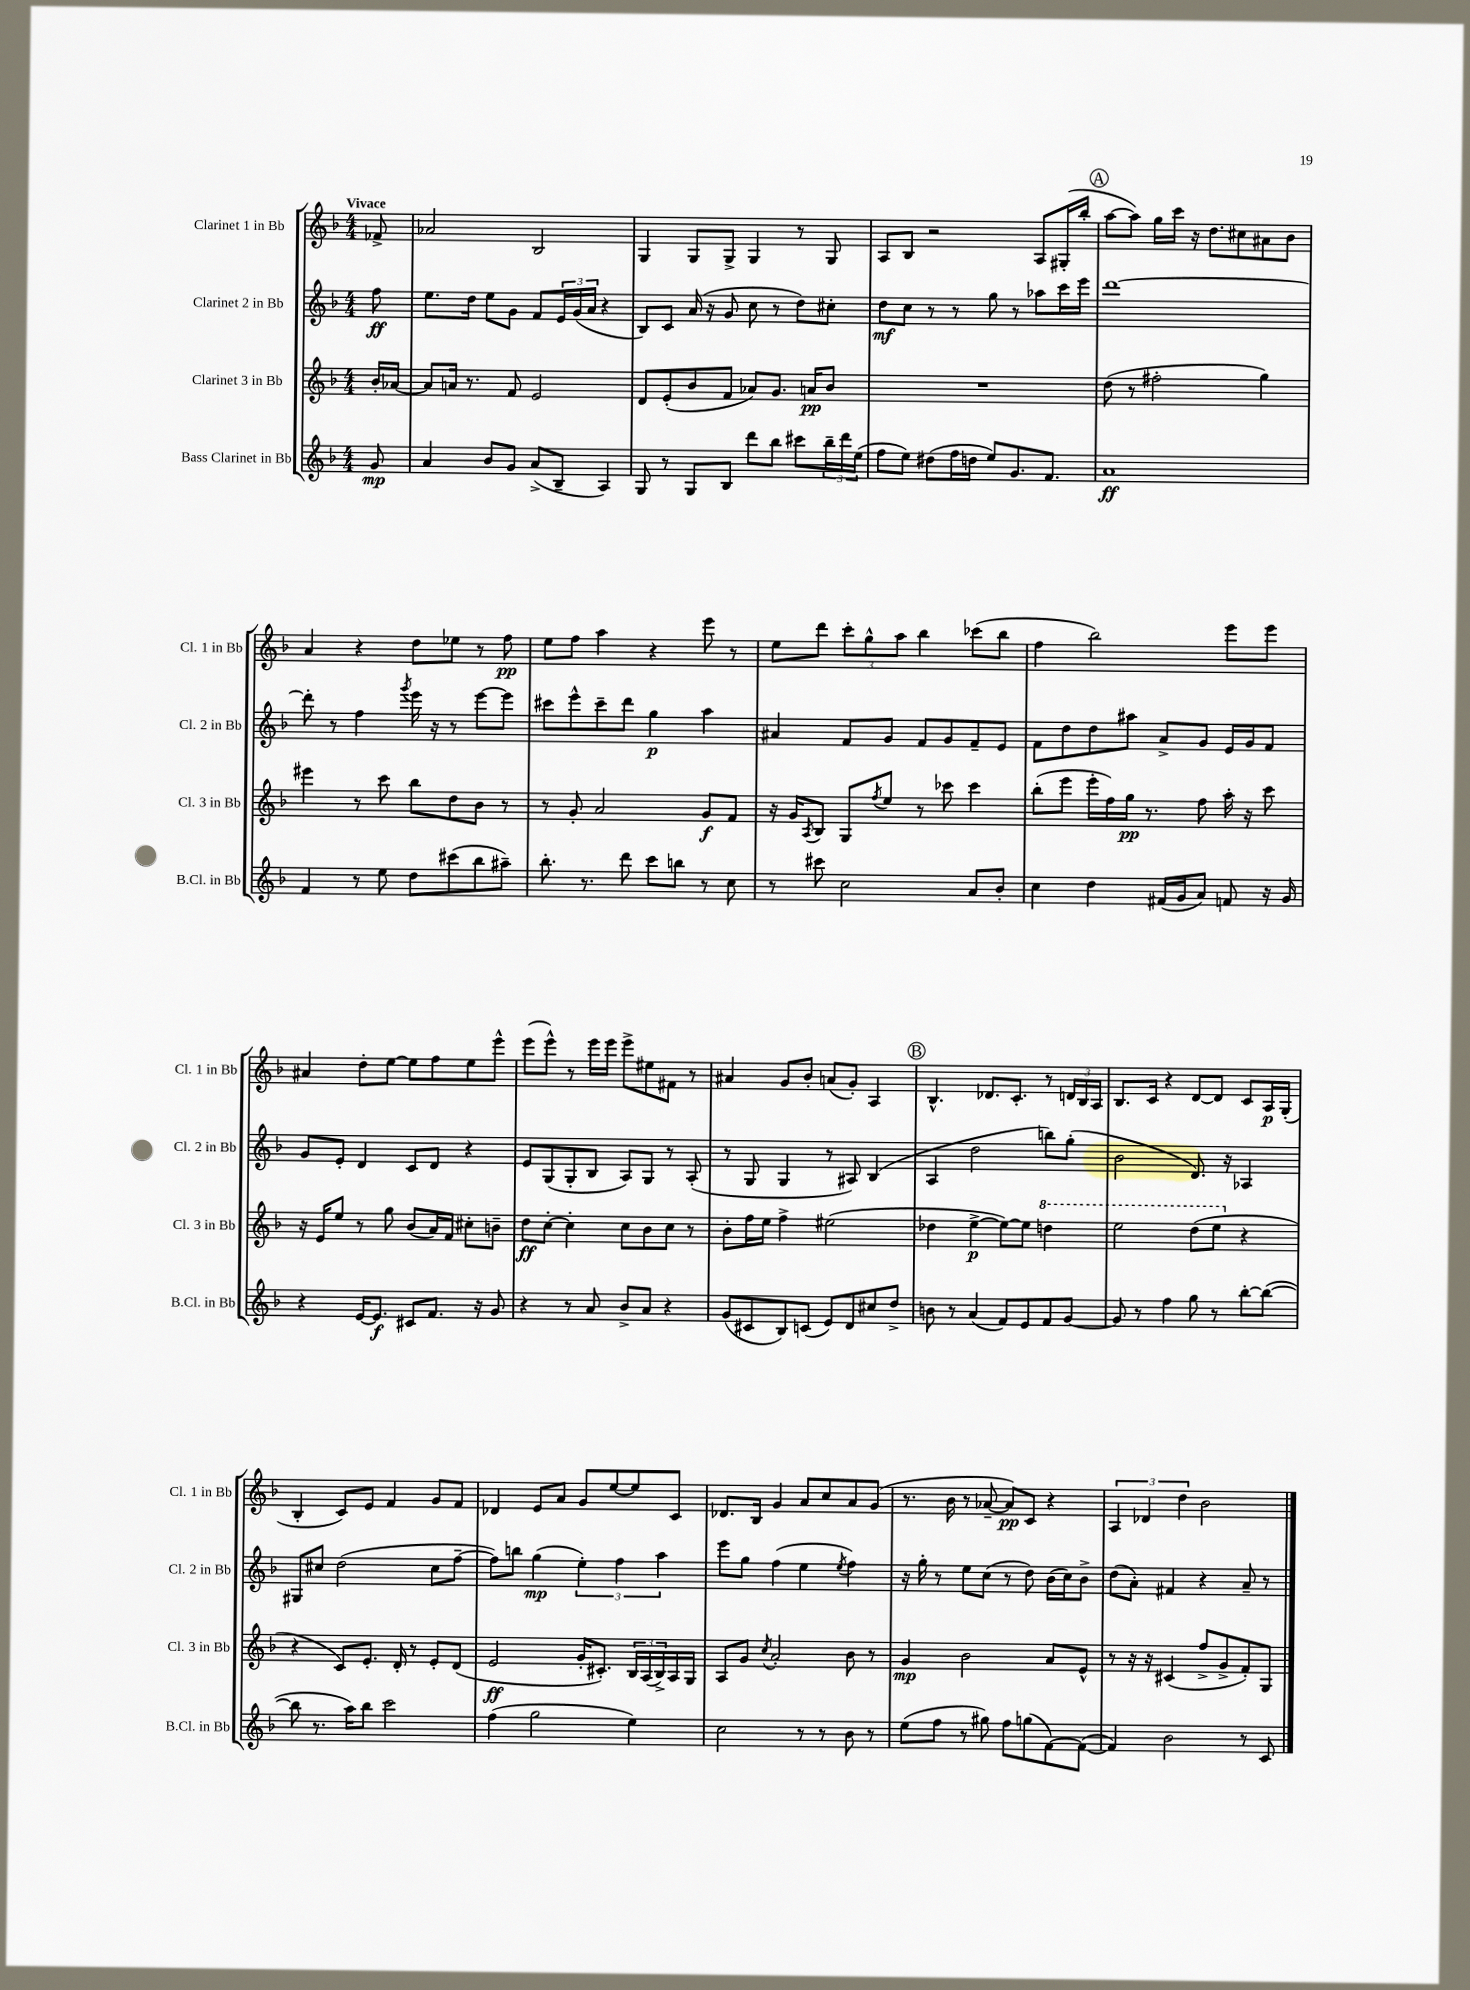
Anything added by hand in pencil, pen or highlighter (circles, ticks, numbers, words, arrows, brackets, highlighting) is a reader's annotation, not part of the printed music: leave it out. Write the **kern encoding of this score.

**kern	**kern	**kern	**kern
*staff4	*staff3	*staff2	*staff1
*clefG2	*clefG2	*clefG2	*clefG2
*k[b-]	*k[b-]	*k[b-]	*k[b-]
*M4/4	*M4/4	*M4/4	*M4/4
8g	16b-'	8ff	8f-^
.	[16a-	.	.
=	=	=	=
4a	8a-]	8.ee	2a-
.	16a	.	.
.	8.r	16dd	.
8b-	.	8ee	.
8g	8f	8g	.
(8a^	2e	8f	2B-
8B-~	.	24e	.
.	.	(24g	.
.	.	24a	.
4A)	.	4r	.
=	=	=	=
8G	8d	8B-)	4G
8r	(8e'	8c	.
8G	8b-	(16a	8G
.	.	16r	.
8B-	8f	8g	8G^
8ddd	8a-)	8cc	4G
8bb-	8.g	8r	.
8ccc#	.	8dd)	8r
.	16a	.	.
24bb-~	8b-	8cc#'	8G
24ddd	.	.	.
(24ee	.	.	.
=	=	=	=
8ff	1r	8dd	8A
8ee)	.	8cc	8B-
(8dd#	.	8r	2r
16ff	.	8r	.
16dd	.	.	.
8ee)	.	8gg	.
8.g	.	8r	.
.	.	8aa-	8A
8.f	.	.	.
.	.	16ccc	(16G#'
.	.	16eee	16bb-'
=	=	=	=
1a	(8dd	[1ddd	[8aa
.	8r	.	8aa])
.	2ff#'	.	16gg
.	.	.	16ccc
.	.	.	16r
.	.	.	8.dd
.	.	.	8cc#
.	4gg)	.	8a#
.	.	.	8b-
=	=	=	=
4f	4eee#	8ddd']	4a
.	.	8r	.
8r	8r	4ff	4r
8ee	8ccc	.	.
.	.	8qggg	.
8dd	8bb-	16eee	8dd
.	.	16r	.
(8ccc#	8dd	8r	8ee-
8bb-	8b-	[8eee	8r
8aa#~)	8r	8eee]	8ff
=	=	=	=
8.bb-'	8r	8ccc#	8ee
.	8g'	8eee^^	8ff
8.r	.	.	.
.	2a	8ccc#~	4aa
8ddd	.	8ddd	.
8ccc	.	4gg	4r
8bb	.	.	.
8r	8g	4aa	8eee
8cc	8f	.	8r
=	=	=	=
8r	16r	4a#	8ee
.	16g	.	.
.	8qA	.	.
8ccc#	8B-	.	8ddd
2cc	8G	8f	12ccc'
.	.	.	12gg^^
.	8qff	.	.
.	8ee	8g	.
.	.	.	12aa
.	8r	8f	4bb-
.	8ccc-	8g	.
8a	4ccc-	8f~	(8ccc-
8b-'	.	8e	8bb-
=	=	=	=
4cc	(8bb-'	8f	4ff
.	8eee	8dd	.
4dd	16eee'	8dd	2bb-)
.	16ff)	.	.
.	16gg	8aa#	.
.	8.r	.	.
(16f#	.	8a^	.
16g	.	.	.
8a)	8ff	8g	.
8f	16aa'	16e	8eee
.	16r	16g	.
16r	8ccc	8f	8eee
16g	.	.	.
=	=	=	=
4r	16r	8g	4a#
.	16e	.	.
.	8ee	8e'	.
[16e	8r	4d	8dd'
8.e]	.	.	.
.	8gg	.	[8ee
8c#	(8b-	8c	8ee]
8.f	16a)	8d	8ff
.	16f	.	.
.	8cc#'	4r	8ee
16r	.	.	.
8g	8b~	.	8eee^^
=	=	=	=
4r	8dd	8e	(8eee
.	[8cc'	(8G	8eee^^)
8r	4cc']	8G'	8r
8a	.	8B-	16eee
.	.	.	16eee
8b-^	8cc	8A)	8eee^
8a	8b-	8G	8ee#
4r	8cc	8r	8f#
.	8r	(8A'	8r
=	=	=	=
(8g	8b-'	8r	4a#
8c#	16ff	8G	.
.	16ee	.	.
8B-)	4ff^	4G	8g
(8c	.	.	8b-'
8e)	(2ee#	8r	(8a
8d	.	8A#)	8g')
8cc#	.	(4B-	4A
8dd^	.	.	.
=	=	=	=
8b	4dd-	4A	4.B-^^
8r	.	.	.
(4a	[4ee^	2dd	.
.	.	.	8.d-
8f)	8ee_)	.	.
.	.	.	8.c'
8e	8ee]	.	.
8f	4ddd	8bb)	8r
[8g	.	(8gg'	24d
.	.	.	24B-
.	.	.	24A
=	=	=	=
8g]	2eee	2b-	8.B-
8r	.	.	.
.	.	.	16c
4ff	.	.	4r
8gg	(8ddd	8.d)	[8d
8r	8eee	.	8d]
.	.	16r	.
[8bb-'	4r	4A-	8c
(8bb-_	.	.	16A
.	.	.	(16G'
=	=	=	=
8bb-]	4r	8G#	4B-'
8.r	.	8cc#	.
.	8c)	(2dd	8c)
16aa)	.	.	.
8bb-	8.e'	.	8e
2ccc	.	.	4f
.	16d'	.	.
.	8r	.	.
.	8e'	8cc#	8g
.	(8d	[8ff~	8f
=	=	=	=
(4ff	2e	8ff])	4d-
.	.	8bb	.
2gg	.	(4gg	8e
.	.	.	8a
.	16g'	6ee')	8g
.	8.c#')	.	.
.	.	.	[8ee
.	.	6ff	.
4ee)	24B-	.	8ee]
.	(24A	.	.
.	24B-^)	6aa	.
.	16A	.	8c
.	16G	.	.
=	=	=	=
2cc	8A	8eee	8.d-
.	8g	8gg	.
.	.	.	16B-
.	8qcc	.	.
.	2a'	(4ff	4g
8r	.	4ee	8a
8r	.	.	8cc
.	.	8qee	.
8b-	8b-	4ff)	8a
8r	8r	.	(8g
=	=	=	=
(8ee	4g	16r	8.r
.	.	16gg'	.
8ff	.	8r	.
.	.	.	16b-
8r	2b-	8ee	8r
8gg#)	.	(8cc	[8a-~
8ff	.	8r	8a-])
(8gg	.	8dd)	8c
[8f)	8a	(16b-	4r
.	.	16cc)	.
(8f_	8e^^	8b-^	.
=	=	=	=
4f])	8r	(8dd	6A
.	16r	8a')	.
.	.	.	6d-
.	16r	.	.
2b-	(4c#	4f#	.
.	.	.	6dd
.	8ff^	4r	2b-
.	8g^	.	.
8r	8f')	8a~	.
8c	8G	8r	.
==	==	==	==
*-	*-	*-	*-
